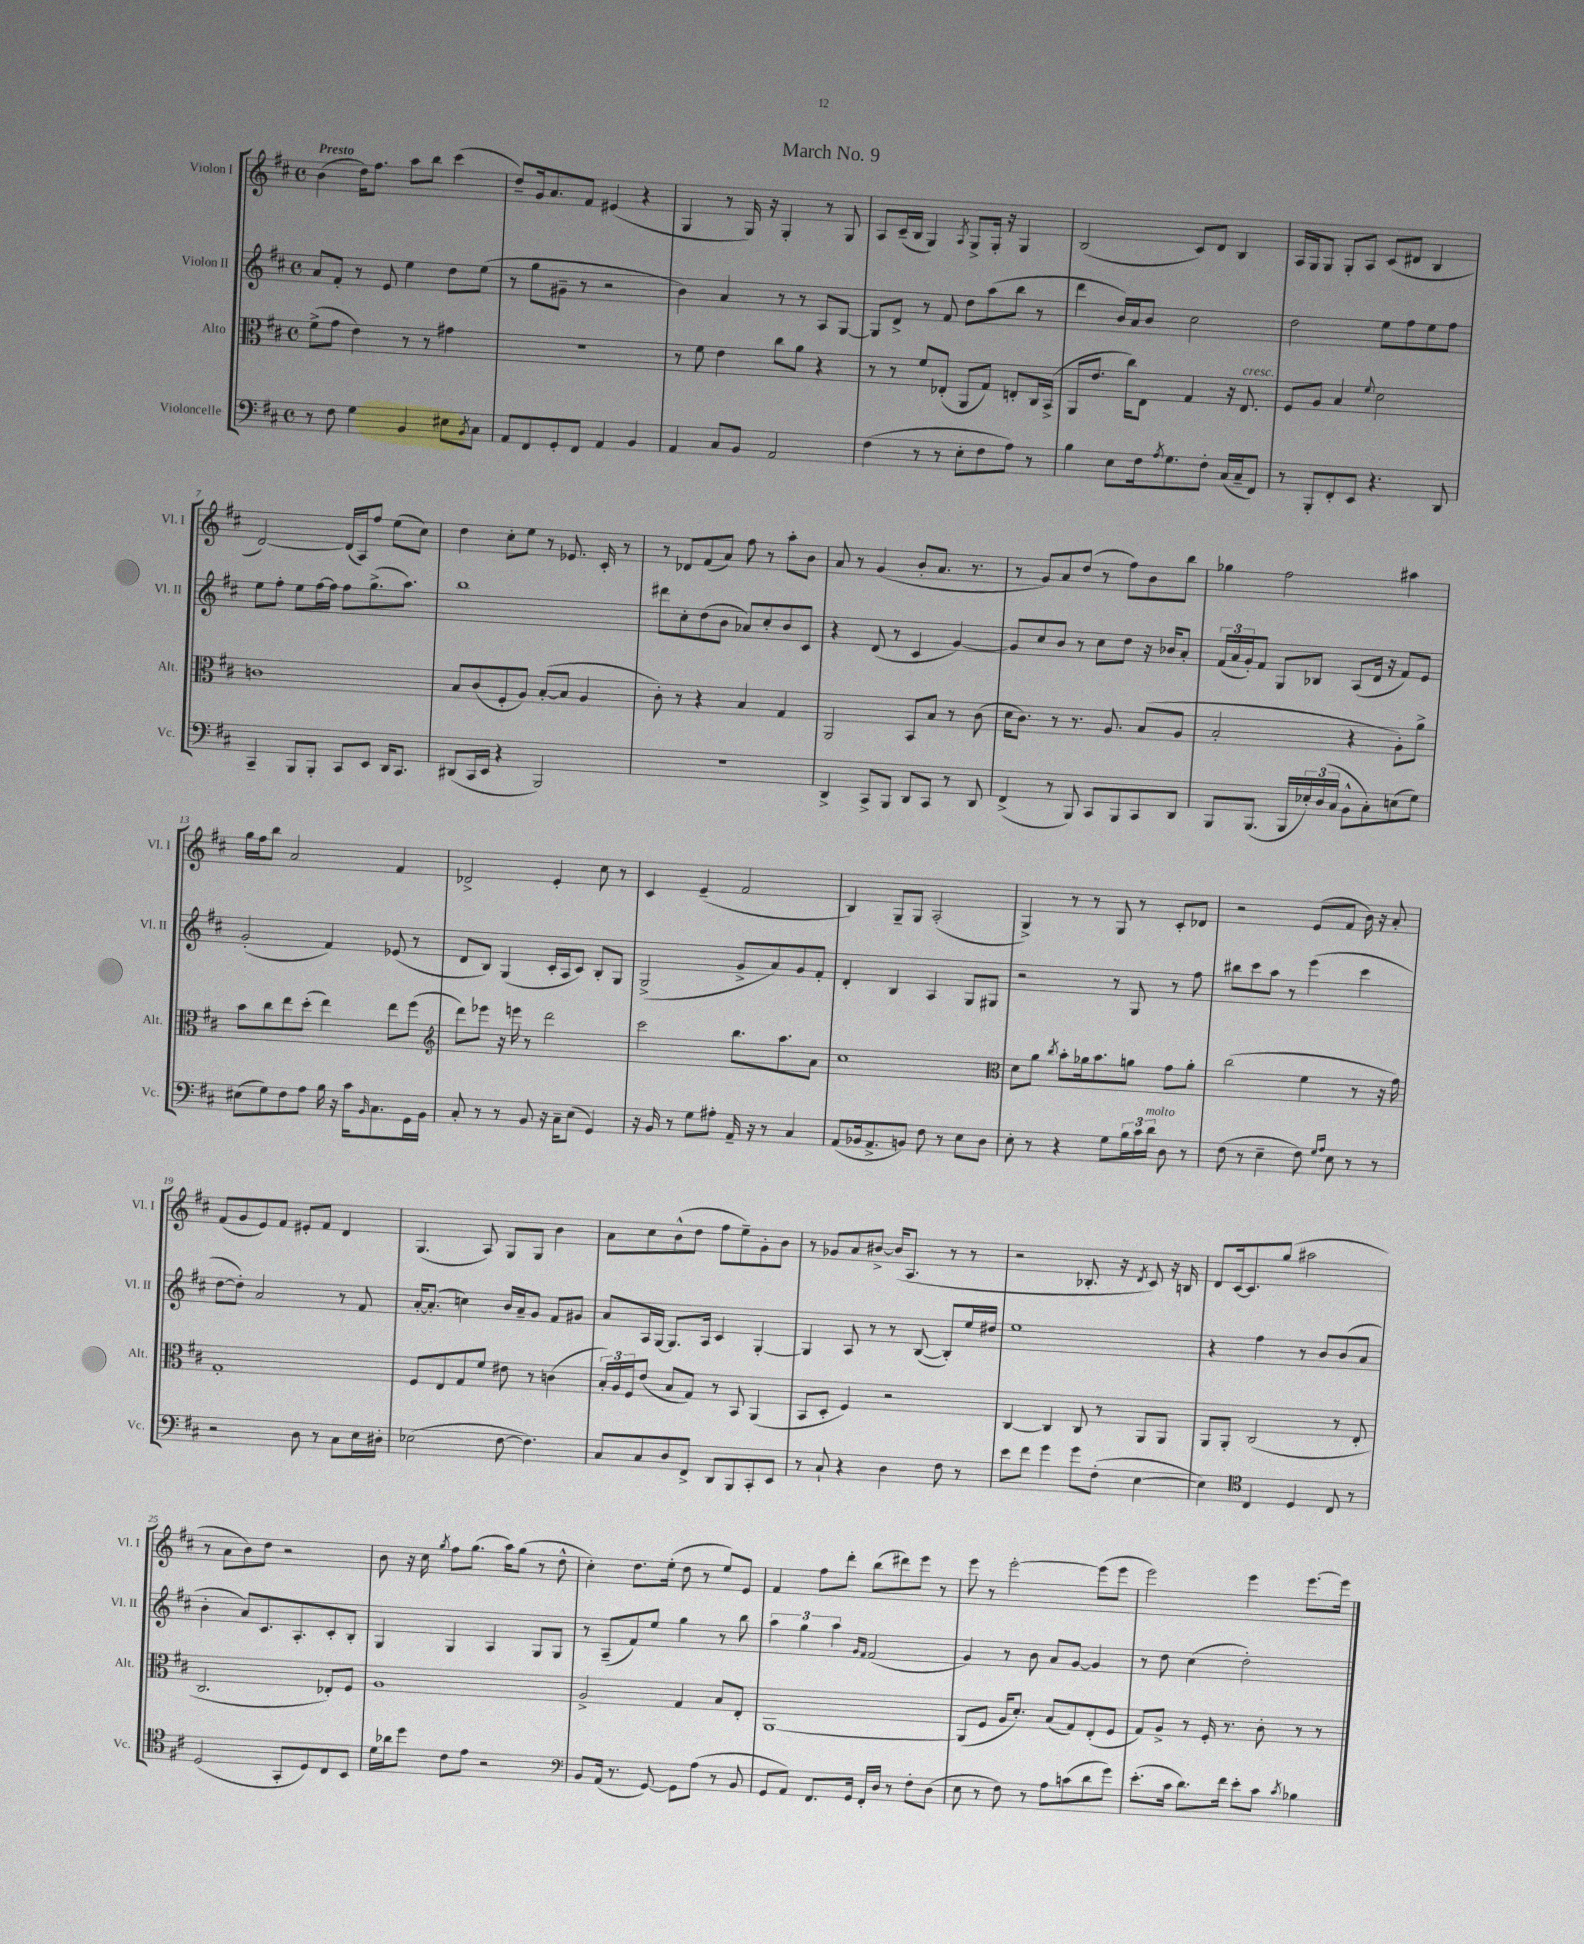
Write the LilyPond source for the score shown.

\header { title = "March No. 9" }
<<
\new StaffGroup <<
\new Staff = "s0" \with { instrumentName = "Violon I" shortInstrumentName = "Vl. I" } {
    \clef treble \key d \major \defaultTimeSignature \time 4/4 \tempo "Presto"
    b'4( d''16) fis''8. a''8 b''8 cis'''4( |
    d''8--) g'16 a'8. fis'8 eis'4( r4 |
    g4 r8 g16) r16 g4-. r8 g8 |
    a8 cis'16--( b16 g4) \acciaccatura { a8 } g8-> g16-. r16 g4 |
    b2( cis'8) d'8 b4 |
    a16 g16 g8 g8-. a8 cis'8( dis'8 b4 |
    d'2~) d'16( a16) fis''8 e''8( cis''8) |
    d''4 cis''8-. e''8 r8 ees'8. cis'16-. r8 |
    r8 des'8 fis'8( a'8) fis''8 r8 a''8-. b'8 |
    a'8 r8 g'4( b'8-. a'8. r8. |
    r8 g'8) a'8 d''8( r8 fis''8) b'8 b''8 |
    ges''4 fis''2 ais''4 |
    g''16 fis''16 b''8 a'2 fis'4 |
    des'2-> e'4-. cis''8 r8 |
    cis'4 e'4--( fis'2 |
    b4) g8-- g8 a2-.( |
    g4->) r8 r8 g8 r8 cis'8-. des'8 |
    r2 e'8( fis'8 b'16) r16 a'8-. |
    fis'8( g'8 e'8) fis'8 eis'8-. fis'8 d'4 |
    g4.( a8) g8 g8 b'4 |
    a'8 cis''8 b'8-^( d''8 fis''8 e''8--) g'8-. b'8 |
    r8 ges'8 a'8 bis'8~-> bis'16( a8. r8 r8 |
    r2 bes8.-. r16 \acciaccatura { d'8 } cis'8) r16 b16 |
    d'8 cis'16~ cis'8. g''8( ais''2 |
    r8 a'8 b'8) d''8 r2 |
    b'8 r16 cis''16 \acciaccatura { g''8 } fis''8 g''8.( a''16) g''8( r8 d''8-^ |
    cis''4-.) d''8. e''16-.( d''8 r8 e''8) e'8 |
    fis'4 fis''8 d'''8-. b''8( dis'''8) e'''8 r8 |
    e'''8 r8 e'''2~-. e'''8( e'''8 |
    e'''2) e'''4 e'''8.~ e'''16 \bar "|." |
}
\new Staff = "s1" \with { instrumentName = "Violon II" shortInstrumentName = "Vl. II" } {
    \clef treble \key d \major \defaultTimeSignature \time 4/4
    a'8 fis'8-. r8 e'8 e''4 d''8 e''8( |
    r8 g''8 gis'8-- r8 r2 |
    b'4) a'4 r8 r8 a8 g8~ |
    g8 d'8-> r8 fis'8 d''8 a''8( b''8 r8 |
    d'''4 b'16) a'16 b'8 cis''2 |
    d''2 e''8 fis''8 e''8 fis''8 |
    e''8 fis''8-. e''8 fis''16~ fis''16 fis''8 g''8.->( a''8.) |
    b''1 |
    dis'''8 cis''8-. d''8( b'8 aes'8) cis''8-. b'8 cis'8 |
    r4 d'8( r8 cis'4 g'4~) |
    g'8 cis''8 b'8 r8 cis''8 d''8 r16 bes'16 a'8-. |
    \tuplet 3/2 { fis'16( a'16 g'16-.) } fis'8 g8 bes8 a8( d'16 r16 fis'8) e'8 |
    g'2-.( fis'4) ees'8( r8 |
    d'8 b8) g4( cis'16-. a16 cis'8) b8-. g8 |
    g2->( g'8-> a'8) g'8 fis'8-. |
    d'4-. b4 a4 g8 gis8 |
    r2 r8 g8 r8 fis''8 |
    bis''8 cis'''8 a''8 r8 e'''4( cis'''4 |
    d''8~ d''8-.) a'2 r8 fis'8 |
    a'16~-. a'8.-.( c''4) b'16 a'16-- g'8 fis'8 gis'8 |
    a'8 a16 g16~ g8. a16 cis'4 g4~-. |
    g4 a8 r8 r8 b8~( b8-.) e''16 dis''16 |
    e''1 |
    r4 fis''4 r8 b'8 b'8( a'8 |
    b'4-. a'8) cis'8. a8.-. cis'8-. b8-. |
    g4 g4 a4 g8 g8 |
    r8 a8--( fis'8) e''8 g''4 r8 b''8 |
    \tuplet 3/2 { a''4 g''4 a''4 } \grace { g'16 fis'16 } fis'2( |
    g'4) r8 b'8 a'8 g'8~ g'4 |
    r8 d''8 cis''4( d''2-.) \bar "|." |
}
\new Staff = "s2" \with { instrumentName = "Alto" shortInstrumentName = "Alt." } {
    \clef alto \key d \major \defaultTimeSignature \time 4/4
    fis'8->( g'8 e'4) r8 r8 gis'4 |
    R1 |
    r8 fis'8 e'4 cis''8 a'8 r4 |
    r8 r8 fis'8 ees8-.( a,8 g8) e8-. cis16 b,16->( |
    a,8 e'8. cis''16) e8 g4 r16 e8.^\markup { \italic "cresc." } |
    fis8 a8 b4 \appoggiatura { fis'8 } d'2 |
    c'1 |
    b8 cis'8( fis8-. a8) b8~-.( b8 a4 |
    cis'8-.) r8 r4 b4 g4 |
    a,2 b,8 b8 r8 cis'8( |
    d'16 cis'8.) r8 r8. a8. b8( a8 |
    b2-. r4 a8-.) a'8-> |
    b'8 cis''8 e''8 d''8-.( e''4) e''8 fis''8( |
    \clef treble d'''8) ees'''8 r16 e'''16 r8 d'''2 |
    cis'''2 b''8. a''8. a'8 |
    cis''1 |
    \clef alto d'8 a'8 \acciaccatura { cis''8 } b'8-. aes'16 b'8. a'8 g'8 a'8-. |
    cis''2( fis'4 r8 r16 g'16) |
    g1-. |
    fis8 e8 g8 fis'8 eis'8 r8 c'4( |
    \tuplet 3/2 { b16-.) a16 fis16 } e'8( b8 g8) r8 b,8 a,4( |
    b,8 d8-. fis4) r2 |
    cis4~ cis4 cis8 r8 a,8 a,8 |
    a,8 a,8-. cis2( r8 e8-. |
    cis2. ees8-.) fis8 |
    a1 |
    a2-> g4 b8 e8-. |
    a,1~ |
    a,8( fis8 a16 d'8.-.) b8( g8) e8-.( fis8 |
    g8) a8-> r8 fis16-. r8. cis'8-. r8 r8 \bar "|." |
}
\new Staff = "s3" \with { instrumentName = "Violoncelle" shortInstrumentName = "Vc." } {
    \clef bass \key d \major \defaultTimeSignature \time 4/4
    r8 fis8 g4 b,4 eis8 \acciaccatura { b,8 } cis8 |
    a,8 fis,8 g,8-. fis,8 a,4 b,4 |
    a,4 cis8 b,8 a,2 |
    fis4( r8 r8 e8-. fis8 a8) r8 |
    b4 e8 fis16 \acciaccatura { a8 } g8. fis8-. cis16( cis16-- fis,8) |
    r8 b,,8-. fis,8-. e,8 r4. d,8 |
    cis,4-- b,,8 b,,8-. cis,8 e,8 d,16 cis,8. |
    dis,8( cis,16 e,16 r4 b,,2) |
    R1 |
    d,4-> cis,8-> b,,8 d,8 cis,8 r8 d,8 |
    fis,4->( r8 b,,8) cis,8 b,,8 cis,8 d,8 |
    b,,8 b,,8.( b,,16 \tuplet 3/2 { ees16-.) d16( cis16 } b,8-^ cis8-.) e8( g8) |
    eis8( g8) fis8 a8 b16 r16 cis'16 \grace { b,16 } cis8. g,16 b,16 |
    cis8-. r8 r8 b,8 r16 cis16-- e8( g,4) |
    r16 b,16 r8 g8 ais8-. a,16-- r16 r8 cis4 |
    a,8( bes,16 a,8.-> b,8) fis8 r8 e8 d8 |
    e8-. r8 r4 g8 \tuplet 3/2 { b16 cis'16 d'16^\markup { \italic "molto" } } d8 r8 |
    fis8( r8 e4-- fis8) \grace { g16 a16 } e8 r8 r8 |
    r2 d8 r8 cis8 e16 dis16-. |
    ees2( fis8~ fis4.) |
    cis8 cis8 d8 fis,8-> d,8 b,,8 cis,8-. e,8 |
    r8 cis8-! r4 d4 fis8 r8 |
    e'8 fis'8 g'4 g'8 fis8-.( e4~ |
    e4) \clef tenor cis4 d4 cis8 r8 |
    d2( g,8-. d8) cis8 b,8 |
    d'16 aes'16 d''8 cis'8 e'8 r2 |
    \clef bass b,8 a,16( r8. g,8~) g,8 a8( r8 b,8 |
    g,8 a,8) fis,8. g,16 fis,16-. d16 r8 fis8-. d8( |
    e8 r8 fis8) r8 a8 c'8( d'8 g'8) |
    e'8.-.( cis'16 d'8.) fis'16 e'8-. cis'8 \acciaccatura { cis'8 } bes4 \bar "|." |
}
>>
>>
